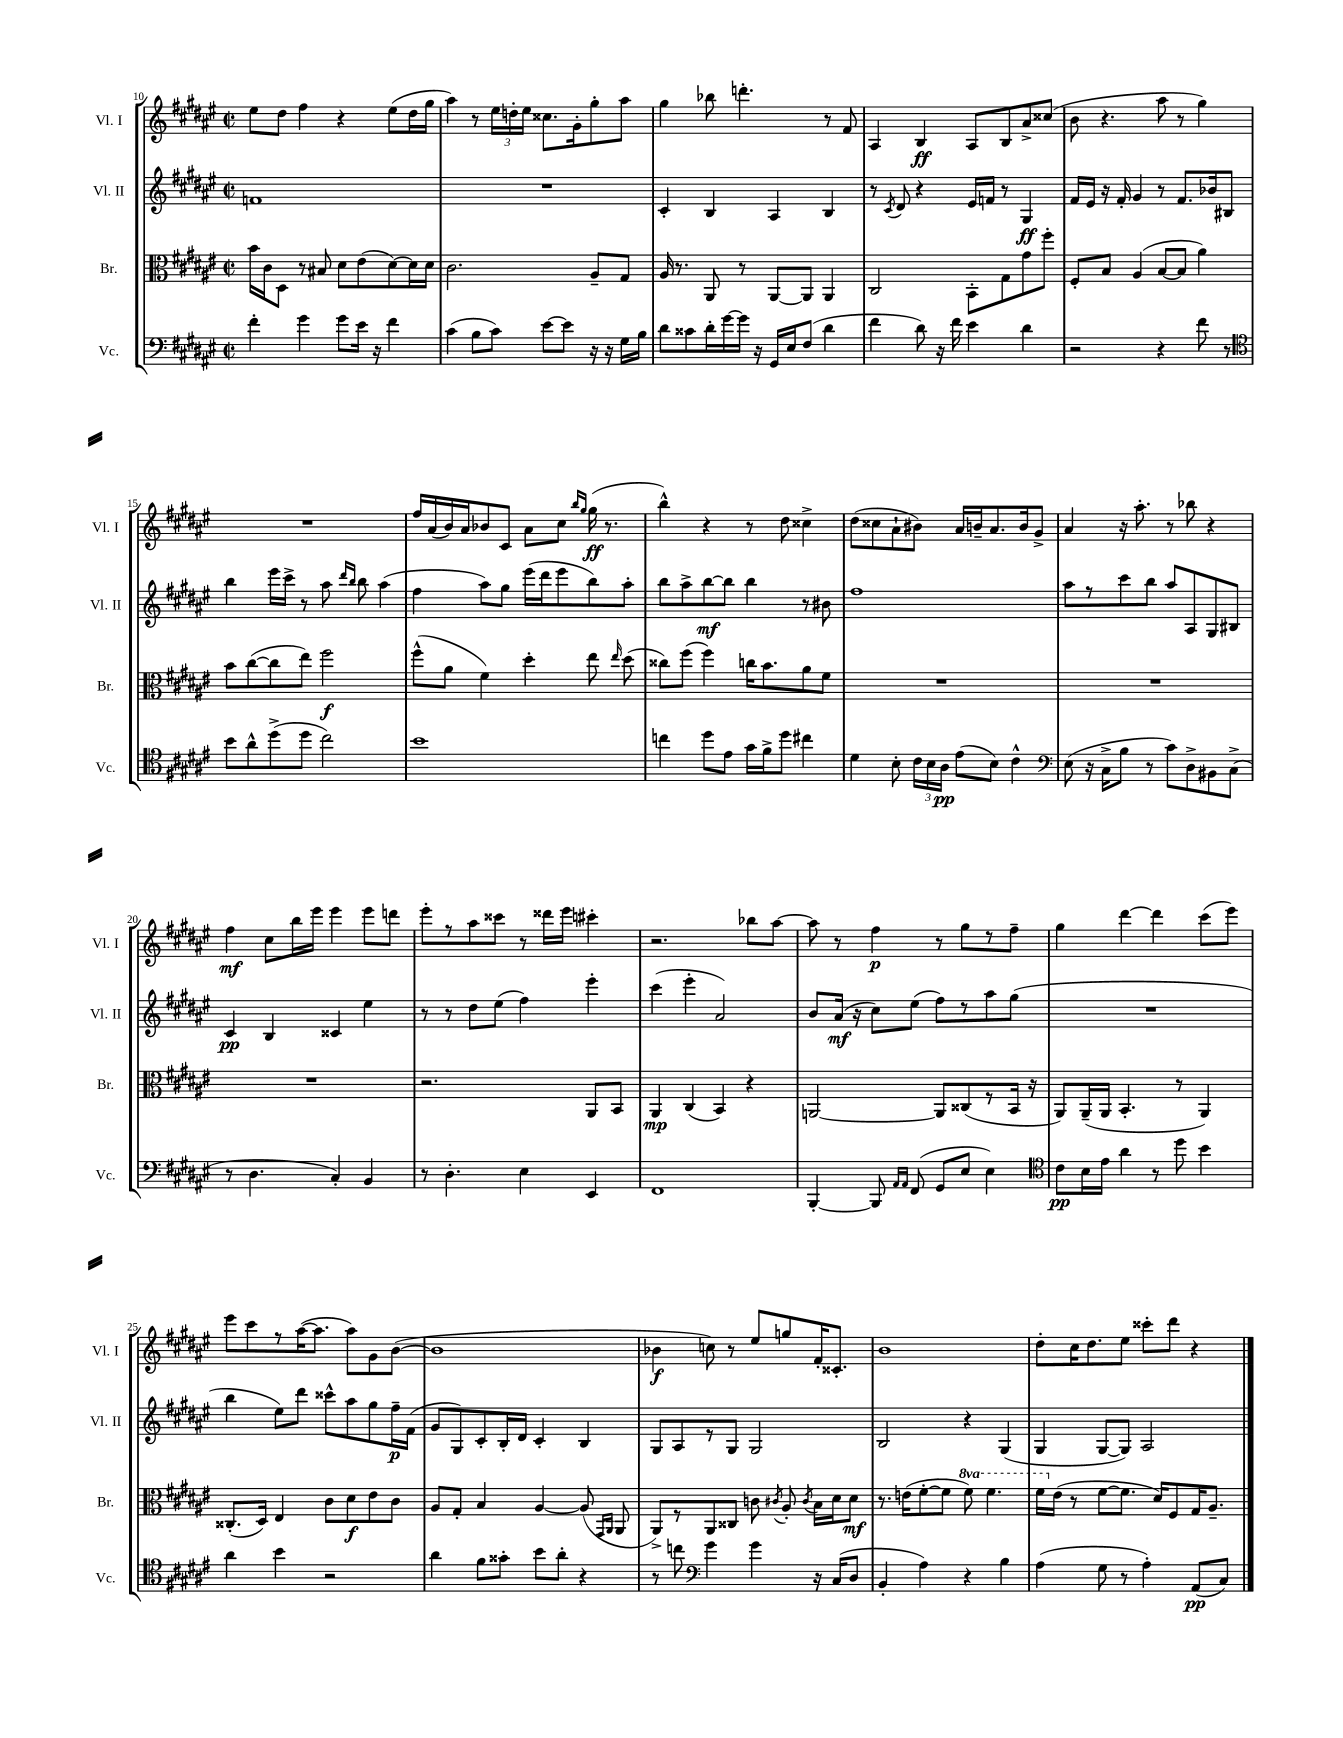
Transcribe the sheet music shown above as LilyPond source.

<<
\new StaffGroup <<
\new Staff = "s0" \with { instrumentName = "Vl. I" shortInstrumentName = "Vl. I" } {
    \clef treble \key fis \major \defaultTimeSignature \time 2/2
    \autoBeamOff eis''8[ dis''8] fis''4 r4 eis''8[( dis''16 gis''16] |
    ais''4) r8 \tuplet 3/2 { eis''16[ d''16-. eis''16] } cisis''8.[ gis'16-. gis''8-. ais''8] |
    gis''4 bes''8 d'''4.-. r8 fis'8 |
    ais4 b4\ff ais8[ b8 ais'8-> cisis''8]( |
    b'8 r4. ais''8 r8 gis''4) |
    R1 |
    fis''16[ ais'16( b'16) ais'16 bes'8 cis'8] ais'8[ cis''8] \grace { b''16[ gis''16] } gis''16\ff( r8. |
    b''4-^) r4 r8 dis''8 cisis''4-> |
    dis''8[( cisis''8 ais'8-! bis'8]) ais'16[ b'16-- ais'8. b'16 gis'8]-> |
    ais'4 r16 ais''8.-. r8 bes''8 r4 |
    fis''4\mf cis''8[ b''16 eis'''16] eis'''4 eis'''8[ d'''8] |
    eis'''8[-. r8 ais''8 cisis'''8] r8 disis'''16[ eis'''16] cis'''4-. |
    r2. bes''8[ ais''8]~ |
    ais''8 r8 fis''4\p r8 gis''8[ r8 fis''8]-- |
    gis''4 dis'''4~ dis'''4 cis'''8[( eis'''8]) |
    eis'''8[ cis'''8 r8 ais''16~( ais''8.] ais''8[) gis'8 b'8]~( |
    b'1 |
    bes'4\f c''8) r8 eis''8[ g''8 fis'16-. cisis'8.]-. |
    b'1 |
    dis''8[-. cis''16 dis''8. eis''8] cisis'''8[-. dis'''8] r4 \bar "|." |
}
\new Staff = "s1" \with { instrumentName = "Vl. II" shortInstrumentName = "Vl. II" } {
    \clef treble \key fis \major \defaultTimeSignature \time 2/2
    \autoBeamOff f'1 |
    R1 |
    cis'4-. b4 ais4 b4 |
    r8 \acciaccatura { cis'8 } dis'8 r4 eis'16[ f'16] r8 gis4\ff |
    fis'16[ eis'16] r16 fis'16-. gis'4 r8 fis'8.[ bes'16 bis8] |
    b''4 eis'''16[ cis'''16]-> r8 ais''8 \grace { dis'''16[ b''16] } b''8 ais''4( |
    fis''4 ais''8[) gis''8] eis'''16[( dis'''16 eis'''8 b''8) ais''8]-. |
    b''8[ ais''8-> b''8~\mf b''8] b''4 r8 bis'8 |
    fis''1 |
    ais''8[ r8 cis'''8 b''8] ais''8[ ais8 gis8 bis8] |
    cis'4\pp b4 cisis'4 eis''4 |
    r8 r8 dis''8[ eis''8]( fis''4) eis'''4-. |
    cis'''4( eis'''4-. ais'2) |
    b'8[ ais'16]\mf( r16 cis''8[) eis''8]( fis''8[) r8 ais''8 gis''8]( |
    R1 |
    b''4 eis''8[) dis'''8] cisis'''8[-^ ais''8 gis''8 fis''16--\p fis'16]( |
    gis'8[ gis8) cis'8-. b16-. dis'16] cis'4-. b4 |
    gis8[ ais8 r8 gis8] gis2 |
    b2 r4 gis4( |
    gis4 gis8[~ gis8]) ais2 \bar "|." |
}
\new Staff = "s2" \with { instrumentName = "Br." shortInstrumentName = "Br." } {
    \clef alto \key fis \major \defaultTimeSignature \time 2/2 \set Staff.ottavationMarkups = #ottavation-simple-ordinals
    \autoBeamOff b'16[ cis'16 dis8] r8 bis8 dis'8[ eis'8( dis'8~) dis'16 dis'16] |
    cis'2. ais8[-- gis8] |
    ais16 r8. ais,8 r8 ais,8[~ ais,8] ais,4 |
    cis2 b,8[-. gis8 gis'8 fis''8]-. |
    fis8[-. b8] ais4( b8[~ b8] ais'4) |
    b'8[ cis''8~( cis''8 eis''8]) fis''2\f |
    fis''8[-^( ais'8] fis'4) dis''4-. eis''8 \grace { eis''16 } dis''8( |
    cisis''8[) fis''8]( fis''4) c''16[ b'8. ais'8 fis'8] |
    R1 |
    R1 |
    R1 |
    r2. ais,8[ b,8] |
    ais,4\mp cis4( b,4) r4 |
    a,2~ a,8[ cisis8( r8 b,16] r16 |
    ais,8[) ais,16--( ais,16] b,4.-. r8 ais,4) |
    cisis8.[-.( dis16]) eis4 cis'8[ dis'8\f eis'8 cis'8] |
    ais8[ gis8]-. b4 ais4~ ais8( \grace { gis,16[ ais,16] } ais,8 |
    ais,8[->) r8 ais,8 cisis8] c'8 \acciaccatura { cis'8 } ais8-. \acciaccatura { cis'8 } b16[ dis'16 dis'8]\mf |
    r8. e'16[( fis'8~-. fis'8] \ottava #1 fis''8) fis''4. |
    fis''16[ \ottava #0 eis'16]( r8 fis'8[~ fis'8.] dis'16[) fis8 gis16 ais8.]-- \bar "|." |
}
\new Staff = "s3" \with { instrumentName = "Vc." shortInstrumentName = "Vc." } {
    \clef bass \key fis \major \defaultTimeSignature \time 2/2
    \autoBeamOff fis'4-. gis'4 gis'8[ eis'16] r16 fis'4 |
    cis'4( b8[ cis'8]) eis'8[~ eis'8] r16 r16 gis16[ b16] |
    dis'8[ cisis'8 dis'16-. gis'16~ gis'16] r16 gis,16[ eis16 fis8]( dis'4 |
    fis'4 dis'8) r16 fis'16 eis'4 dis'4 |
    r2 r4 fis'8 r8 |
    \clef tenor b'8[ ais'8-^ dis''8->( dis''8] cis''2) |
    b'1 |
    c''4 dis''8[ eis'8] gis'16[ fis'16-> dis''8] cis''4 |
    dis'4 b8-. \tuplet 3/2 { cis'16[ b16 ais16]\pp } eis'8[( b8]) cis'4-^ |
    \clef bass eis8( r16 cis16[-> b8] r8 cis'8[) dis8-> bis,8 cis8]->( |
    r8 dis4. cis4-.) b,4 |
    r8 dis4.-. eis4 eis,4 |
    fis,1 |
    b,,4~-. b,,8 \grace { ais,16[ ais,16] } fis,8( gis,8[ eis8] eis4) |
    \clef tenor cis'8[\pp b16 eis'16] ais'4 r8 dis''8 b'4 |
    ais'4 b'4 r2 |
    ais'4 fis'8[ gisis'8]-. b'8[ ais'8]-. r4 |
    r8 c''8 \clef bass gis'4 gis'4 r16 cis16[( dis8] |
    b,4-. ais4) r4 b4 |
    ais4( gis8 r8 ais4-.) ais,8[\pp( cis8]) \bar "|." |
}
>>
>>
\layout { \context { \Score currentBarNumber = #10 } }
